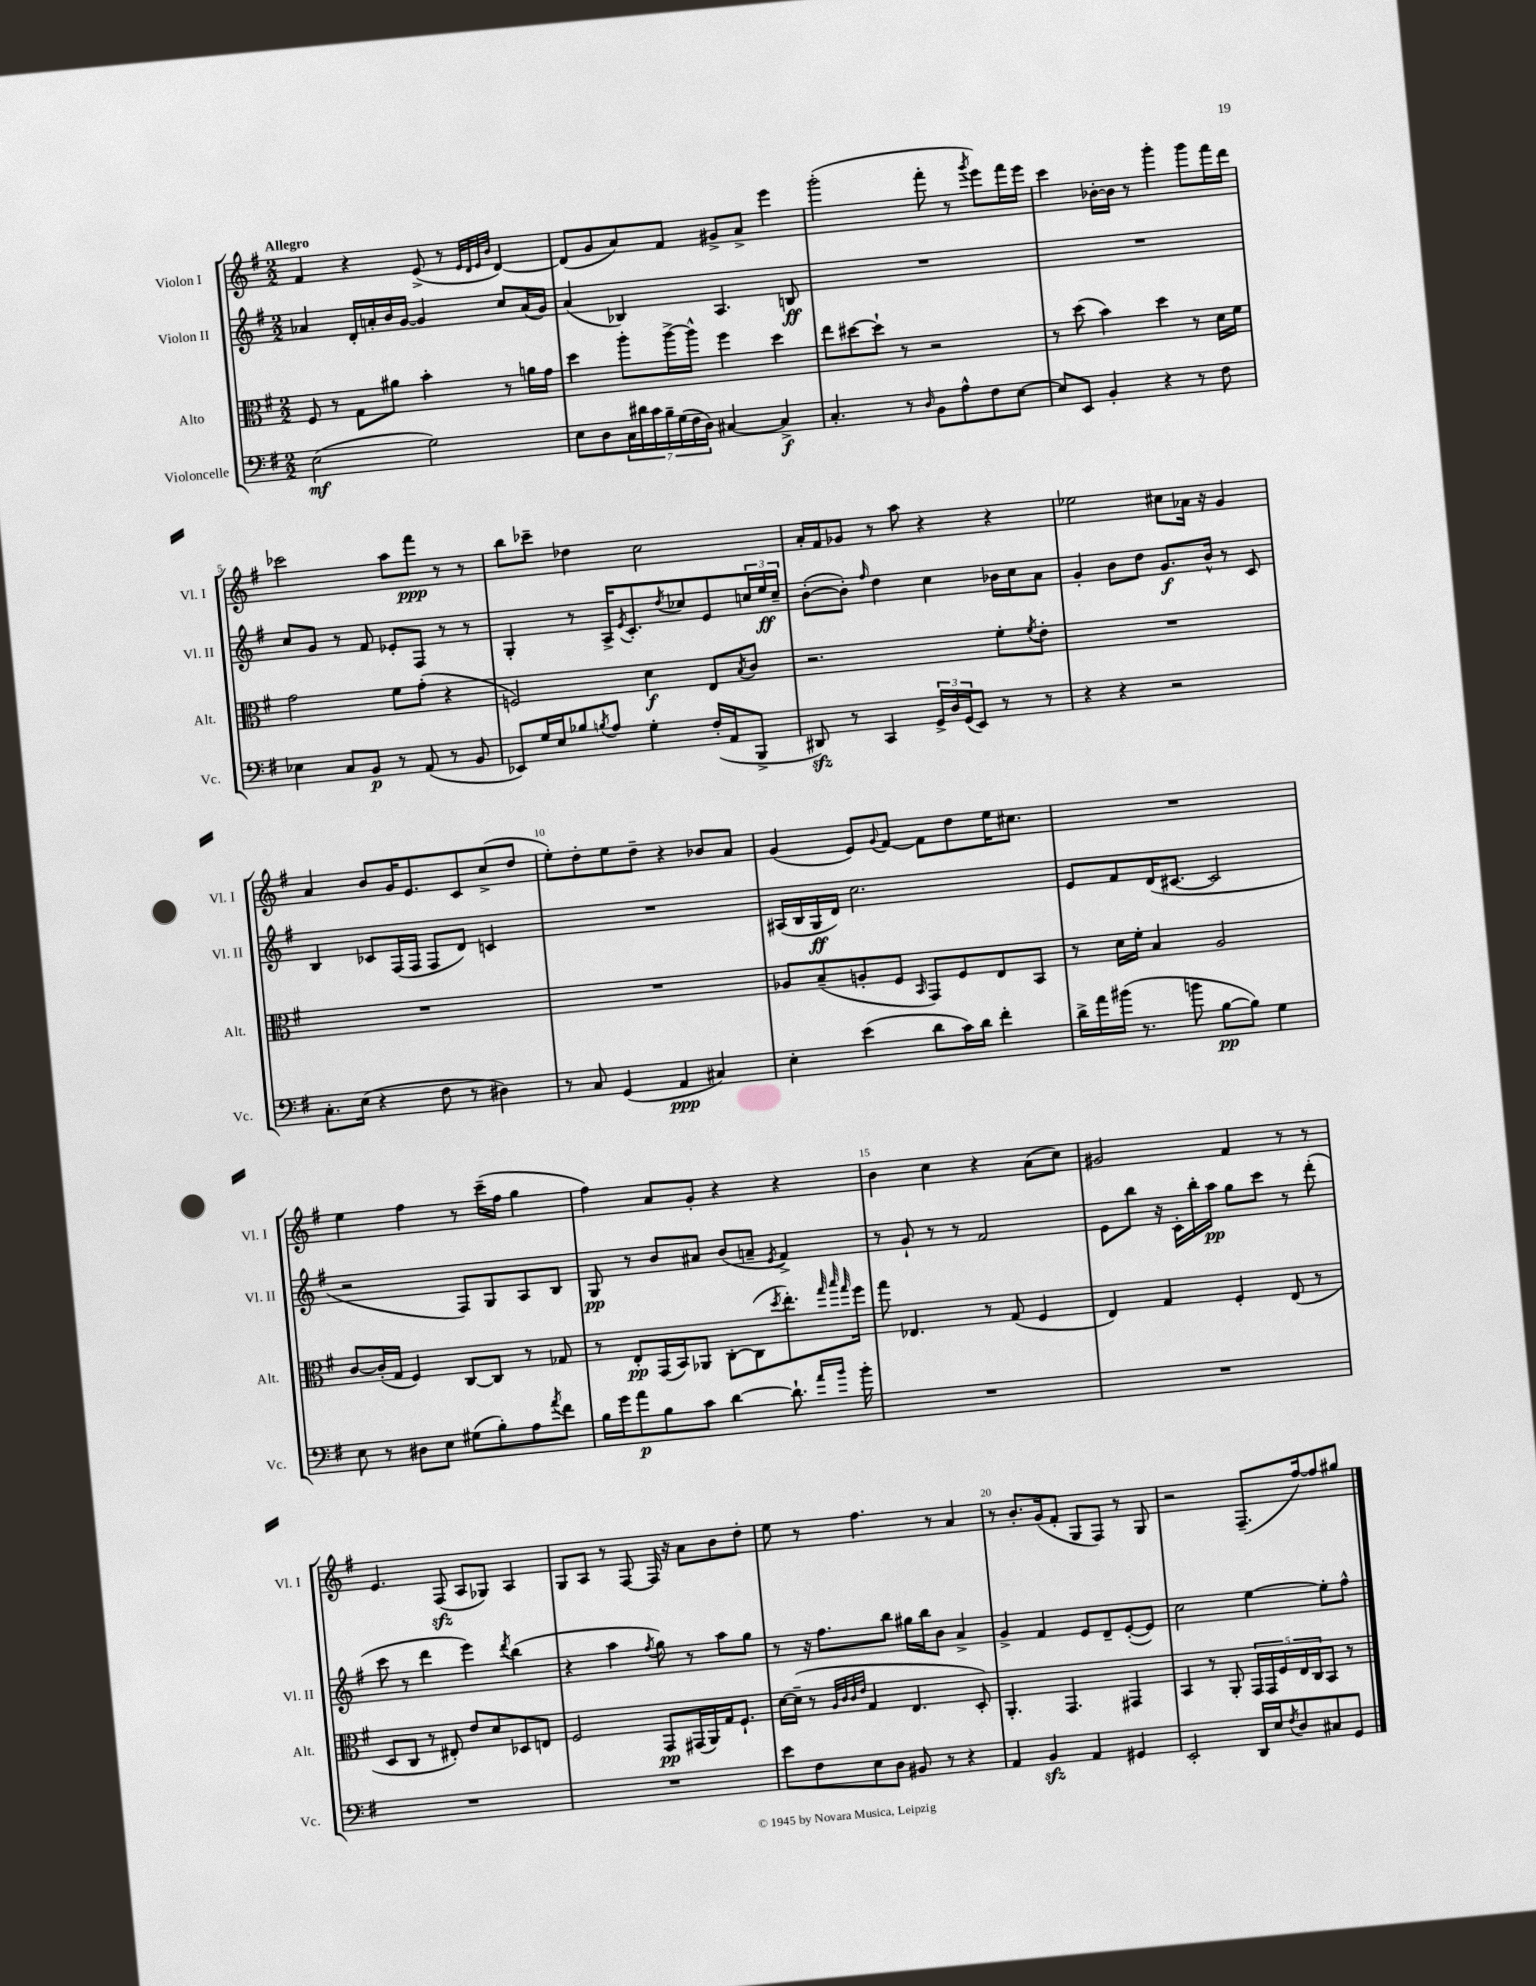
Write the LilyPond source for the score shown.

<<
\new StaffGroup <<
\new Staff = "s0" \with { instrumentName = "Violon I" shortInstrumentName = "Vl. I" } {
    \clef treble \key g \major \numericTimeSignature \time 2/2 \tempo "Allegro"
    fis'4 r4 e'8->( r8 \grace { e'32 d'32 e'32 b'32 } d'4~) |
    d'8( g'8 a'8) fis'8 gis'8-> a'8-> e'''4 |
    g'''2-.( fis'''8-. r8 \acciaccatura { g'''8 } e'''8) fis'''16 e'''16 |
    c'''4 bes'16~-. bes'16 r8 g'''4-. g'''8 fis'''16 d'''16 |
    ces'''2 a''8 fis'''8\ppp r8 r8 |
    b''8 ces'''8-- des''4 c''2 |
    a'16-. fis'16 ges'8 r8 a''8 r4 r4 |
    ees''2 cis''8 aes'16 r16 g'4 |
    a'4 b'8 g'16 e'8. c'8 c''8->( d''8 |
    e''8-.) d''8-. e''8 d''8-- r4 bes'8 a'8 |
    g'4( e'8) \appoggiatura { g'8 } fis'8~ fis'8 d''8 e''16 cis''8. |
    R1 |
    e''4 fis''4 r8 c'''16--( fis''16 g''4 |
    fis''4) a'8 g'8-. r4 r4 |
    b'4 c''4 r4 a'8( c''8) |
    gis'2 fis'4 r8 r8 |
    e'4. fis8\sfz( a8 ges8) a4 |
    g8 a8 r8 fis8~ fis16 r16 a'8 b'8 d''8-. |
    e''8 r8 fis''4. r8 a'4 |
    r8 b'8.-. g'16( fis'8-. g8 fis8) r8 g8 |
    r2 fis8.--( fis''16~) fis''8 gis''8 \bar "|." |
}
\new Staff = "s1" \with { instrumentName = "Violon II" shortInstrumentName = "Vl. II" } {
    \clef treble \key g \major \numericTimeSignature \time 2/2
    aes'4 d'16-. a'16-. b'16 g'16~ g'4 c''8 a'16( g'16) |
    a'4( bes4) a4. b8\ff |
    R1 |
    R1 |
    c''8 g'8 r8 fis'8 ees'8-. fis8 r8 r8 |
    g4-. r8 a16-> \acciaccatura { e'8 } c'8.-. \acciaccatura { d''8 } ces''8 e'8 \tuplet 3/2 { c''16 e''16\ff c''16-- } |
    b'8~-.( b'8-.) \grace { fis''16 } d''4 c''4 bes'16 c''16 a'8 |
    g'4-. b'8 d''8 g'8.\f b'16-^ r8 c'8 |
    b4 ces'8 fis16( fis16 fis8 d'8) c'4 |
    R1 |
    ais16( b16 g16\ff d'16) c''2. |
    e'8 fis'8 d'16( cis'8.~ cis'2 |
    r2 fis8) g8 a8 b8 |
    g8\pp r8 b'8 ais'8 b'8( a'8-- \acciaccatura { e'8 } fis'4->) |
    r8 g'8-! r8 r8 fis'2 |
    e'8 b''8 r16 c'16-. b''16-. a''16\pp g''8 c'''8 r8 d'''8-.( |
    c'''8 r8 d'''4 e'''4) \acciaccatura { d'''8 } b''4( |
    r4 a''4 \acciaccatura { fis''8 } g''8) r8 a''8 g''8 |
    r8 r16 fis''8. b''8 gis''16 b''16 b'8 a'4-> |
    g'4-> fis'4 e'8 d'8-- e'8~-.( e'8) |
    c''2 e''4~ e''8-. fis''8-^ \bar "|." |
}
\new Staff = "s2" \with { instrumentName = "Alto" shortInstrumentName = "Alt." } {
    \clef alto \key g \major \numericTimeSignature \time 2/2
    fis8 r8 g8 ais'8 b'4-. r8 a'16 g'16 |
    d''4 a''8-. a''16~-> a''16-^ fis''4 d''4 |
    e''8 dis''8~ dis''8-! r8 r2 |
    r8 d''8( b'4) d''4 r8 d'16 fis'16 |
    g'2 fis'8 g'8-.( r4 |
    f2) d'4\f e8 \acciaccatura { b8 } c'8 |
    r2. fis'8-. \acciaccatura { fis'8 } e'8-. |
    R1 |
    R1 |
    R1 |
    aes8 b8--( a8-. fis8 \grace { b,16 } g,8) fis8 e8 b,8 |
    r8 d'16 fis'16-. b4 a2 |
    c'8~ c'16-.( g16 fis4) c8~ c8 r8 ges8 |
    r8 e8-.\pp g,16( b,16) aes,8 c8~-. c8( \acciaccatura { d''8 } e''8.-.) \grace { g''32 b''32 g''32 } fis''16 |
    g''8 ees4. r8 g8( fis4 |
    e4) g4 fis4-. e8( r8 |
    d8 c8 r8 eis8-.) e'8 d'8 des8 e8 |
    fis2 g,8\pp gis,16( a,16) g16 fis8.-! |
    d'16~ d'16--( r8 \grace { a32 c'32 c'32 e'32 } g4 e4. d8-.) |
    a,4.-. g,4. gis,4 |
    b,4 r8 a,8-. \tuplet 5/4 { g,16 g,16 fis16 e16 c16 } b,8 r8 \bar "|." |
}
\new Staff = "s3" \with { instrumentName = "Violoncelle" shortInstrumentName = "Vc." } {
    \clef bass \key g \major \numericTimeSignature \time 2/2
    e2\mf( g2) |
    e8 d8 \tuplet 7/4 { c16 dis'16 c'16 b16-- g16( fis16 d16) } cis4~ cis4->\f |
    c4.-. r8 \grace { d16 } b,8 a8-^ fis8 e8~ |
    e8 e,8 b,4-. r4 r8 fis8 |
    ees4 c8 b,8\p r8 a,8( r8 b,8 |
    ees,8) g16 e16 bes8 \acciaccatura { b8 } a8 g4-. fis16-.( a,16 b,,8-> |
    dis,8\sfz) r8 c,4 \tuplet 3/2 { g,16-> d16 g,16( } e,8) r8 r8 |
    r4 r4 r2 |
    c8.-. e16( r4 fis8 r8 dis4) |
    r8 c8 g,4( a,4\ppp cis4) |
    e4-. e'4( d'8 c'16) d'16 fis'4-. |
    d'16-> a'16 bis'16( r8. b'8 b8~\pp b8) g4 |
    e8 r8 dis8 e8 gis8( b8-.) a8 \acciaccatura { a'8 } fis'8 |
    b16 g'16 a'8\p b8 c'8 d'4~ d'8.-! \grace { a'16 b'16 } b'16-. |
    R1 |
    R1 |
    R1 |
    R1 |
    e'8 fis8 e8 d8 bis,8 r8 r4 |
    a,4 b,4\sfz a,4 gis,4 |
    e,2-. d,16 e16 \acciaccatura { fis8 } d8 cis8 g,8 \bar "|." |
}
>>
>>
\layout { \context { \Score \override BarNumber.break-visibility = ##(#f #t #t) barNumberVisibility = #(every-nth-bar-number-visible 5) } }
